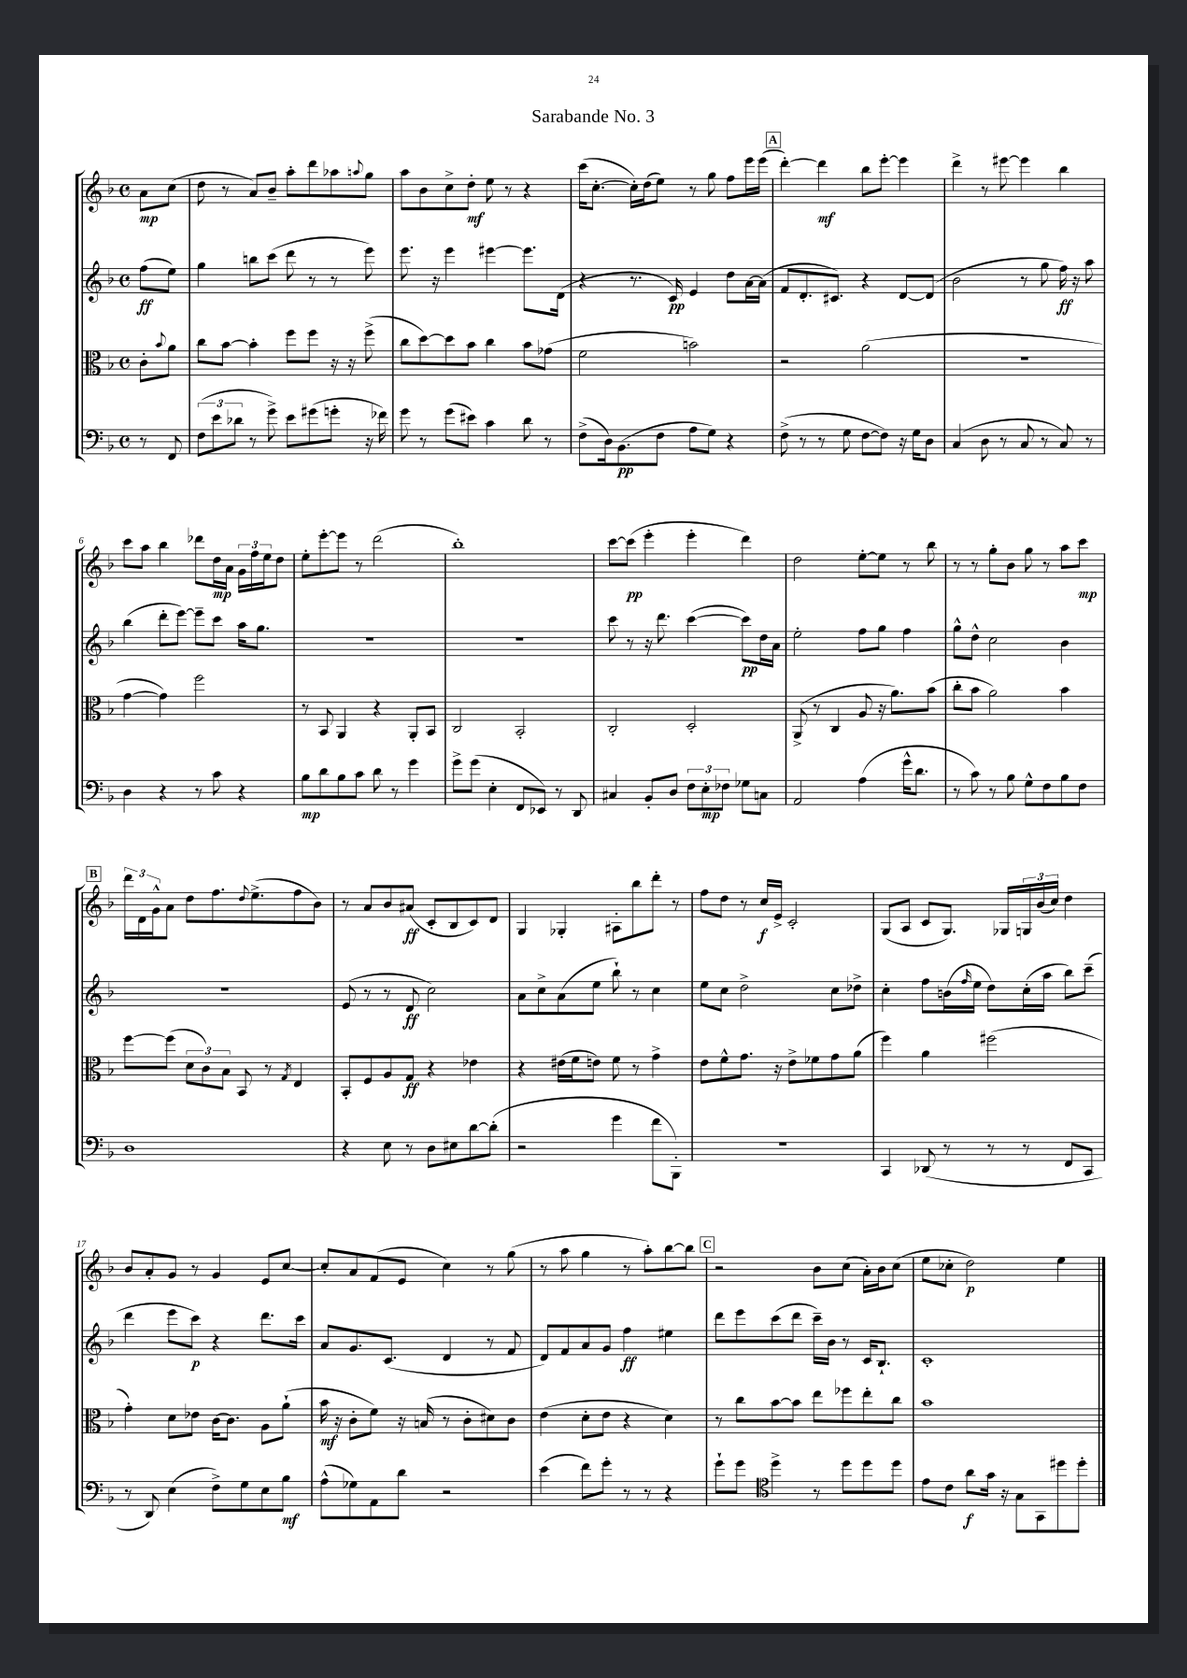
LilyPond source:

\header { title = "Sarabande No. 3" }
<<
\new StaffGroup <<
\new Staff = "s0" {
    \clef treble \key f \major \defaultTimeSignature \time 4/4 \partial 4
    a'8\mp c''8( |
    d''8 r8 a'8) bes'8-- a''8-. d'''8 aes''8 \appoggiatura { a''8 } g''8 |
    a''8 bes'8 c''8-> d''8-.\mf e''8 r8 r4 |
    c'''16( c''8.~-. c''16-.) d''16( e''8) r8 g''8 f''8 e'''16 e'''16( |
    \mark \markup { \box "A" } d'''4~-.) d'''4\mf bes''8 e'''8~-. e'''4 |
    d'''4-> r8 eis'''8~ eis'''4 bes''4 |
    c'''8 a''8 bes''4 des'''8 d''16\mp a'16 \tuplet 3/2 { g'16 f''16 e''16 } d''8 |
    e''8-. e'''8~-. e'''8 r8 d'''2( |
    bes''1-.) |
    c'''8~ c'''8\pp( e'''4-. e'''4-. d'''4) |
    d''2 e''8~-. e''8 r8 bes''8 |
    r8 r8 g''8-. bes'8 g''8 r8 a''8 c'''8\mp |
    \mark \markup { \box "B" } \tuplet 3/2 { d'''16 d'16 g'16-^ } a'8 d''8 f''8. \appoggiatura { d''8 } e''8.->( f''8 bes'8) |
    r8 a'8 bes'8 ais'8\ff( c'8-. bes8 c'8) d'8 |
    g4 ges4-. ais8-. bes''8 d'''8-. r8 |
    f''8 d''8 r8 c''16\f e'16-> c'2-. |
    g8( a8 c'8 g8.) ges16 \tuplet 3/2 { g16 bes'16( c''16) } d''4 |
    bes'8 a'8-. g'8 r8 g'4 e'8 c''8~ |
    c''8-. a'8 f'8( e'8 c''4) r8 g''8( |
    r8 a''8 g''4 r8 a''8-.) bes''8~ bes''8 |
    \mark \markup { \box "C" } r2 bes'8 c''8( a'16-.) bes'16 c''8( |
    e''8 ces''8-. d''2\p) e''4 \bar "|." |
}
\new Staff = "s1" {
    \clef treble \key f \major \defaultTimeSignature \time 4/4 \partial 4
    f''8\ff( e''8) |
    g''4 b''8 c'''8( d'''8 r8 r8 e'''8) |
    e'''8. r16 e'''4 eis'''4~ eis'''8. d'16( |
    r4 r8. c'16\pp) e'4 d''8 a'16~ a'16( |
    \mark \markup { \box "A" } f'8 d'8.-. cis'8.) r4 d'8~ d'8( |
    bes'2 r8 g''8 f''16\ff) r16 a''8 |
    bes''4( d'''8-. e'''8~) e'''8-- c'''8 a''16 g''8. |
    R1 |
    R1 |
    c'''8 r8 r16 d'''8. c'''4~( c'''8\pp) d''16 a'16 |
    e''2-. f''8 g''8 f''4 |
    g''8-^ d''8-^ c''2 bes'4 |
    \mark \markup { \box "B" } R1 |
    e'8( r8 r8 d'8\ff c''2) |
    a'8 c''8-> a'8( e''8 bes''8-!) r8 c''4 |
    e''8 c''8 d''2-> c''8 des''8-> |
    c''4-. f''8 b'16( \grace { f''16 } e''16 d''8) c''16-.( a''16 bes''8) c'''8--( |
    d'''4 e'''8 c'''8\p) r4 d'''8. c'''16 |
    a'8 g'8. c'8.( d'4 r8 f'8 |
    d'8) f'8 a'8 g'8 f''4\ff eis''4 |
    \mark \markup { \box "C" } d'''8 e'''8 c'''8( d'''8 c'''16--) bes'16 r8 c'16 bes8.-! |
    c'1-. \bar "|." |
}
\new Staff = "s2" {
    \clef alto \key f \major \defaultTimeSignature \time 4/4 \partial 4
    c'8-. \appoggiatura { bes'8 } a'8 |
    c''8 bes'8~ bes'4-. f''8 f''8 r16 r16 f''8->( |
    c''8 d''8~) d''8 bes'8 c''4 bes'8 ges'8( |
    f'2 b'2) |
    \mark \markup { \box "A" } r2 a'2( |
    r1 |
    g'4~ g'4) f''2 |
    r8 bes,8 a,4 r4 a,8-. bes,8 |
    c2 bes,2-. |
    c2-. d2-. |
    a,8->( r8 c4 a8 r16 a'8.) bes'8( |
    c''8-. bes'8 a'2) bes'4 |
    \mark \markup { \box "B" } f''8~ f''8( \tuplet 3/2 { d'8 c'8) bes8 } bes,8 r8 \acciaccatura { g8 } e4 |
    bes,8-. f8 a8 g8\ff r4 ees'4 |
    r4 eis'16( f'16 e'8) f'8 r8 g'4-> |
    e'8 f'8-^ g'8. r16 e'8-> fes'8 g'8 a'8( |
    f''4) a'4 fis''2( |
    g'4-.) d'8 ees'8 c'16~ c'8. a8 a'8-!( |
    bes'16\mf r16 c'8-. f'8) r16 b16( r8 c'8-. dis'8) c'8 |
    e'4( d'8-. e'8 r4 d'4) |
    \mark \markup { \box "C" } r8 c''8 bes'8~ bes'8 e''8 fes''8 e''8-. c''8 |
    bes'1 \bar "|." |
}
\new Staff = "s3" {
    \clef bass \key f \major \defaultTimeSignature \time 4/4 \partial 4
    r8 f,8 |
    \tuplet 3/2 { f8( e'8 des'8 } r8 g'8->) e'8 gis'8( g'8-. r16 fes'16) |
    g'8 r8 g'8( eis'8) c'4 d'8 r8 |
    f8->( d16) bes,8.\pp( f8 a8 g8) r4 |
    \mark \markup { \box "A" } f8->( r8 r8 g8 f8~ f8) r16 g16 d8 |
    c4( d8 r8 c8 r8 c8) r8 |
    d4 r4 r8 c'8 r4 |
    bes8\mp d'8 bes8 c'8 d'8 r8 g'4 |
    g'8-> g'8( e4-. f,8 ees,8) r8 d,8 |
    cis4 bes,8-. d8 \tuplet 3/2 { f8 e8-.\mp fes8 } ges8 c8 |
    a,2 a4( g'16-^ d'8. |
    r8 c'8) r8 bes8 g8-^ f8 bes8 f8 |
    \mark \markup { \box "B" } d1 |
    r4 e8 r8 d8 eis8 d'8~ d'8-.( |
    r2 g'4 f'8 bes,,8-.) |
    R1 |
    c,4 des,8( r8 r8 r8 f,8 c,8 |
    r8 d,8) e4( f8->) g8 e8 bes8\mf |
    a8-^( ges8) a,8 d'8 r2 |
    e'4( f'8) g'8-. r8 r8 r4 |
    \mark \markup { \box "C" } g'8-! g'8 \clef tenor d''4-> r8 d''8 d''8 d''8 |
    e'8 c'8 a'8\f g'16 r16 g8 g,8 dis''8 dis''8-. \bar "|." |
}
>>
>>
